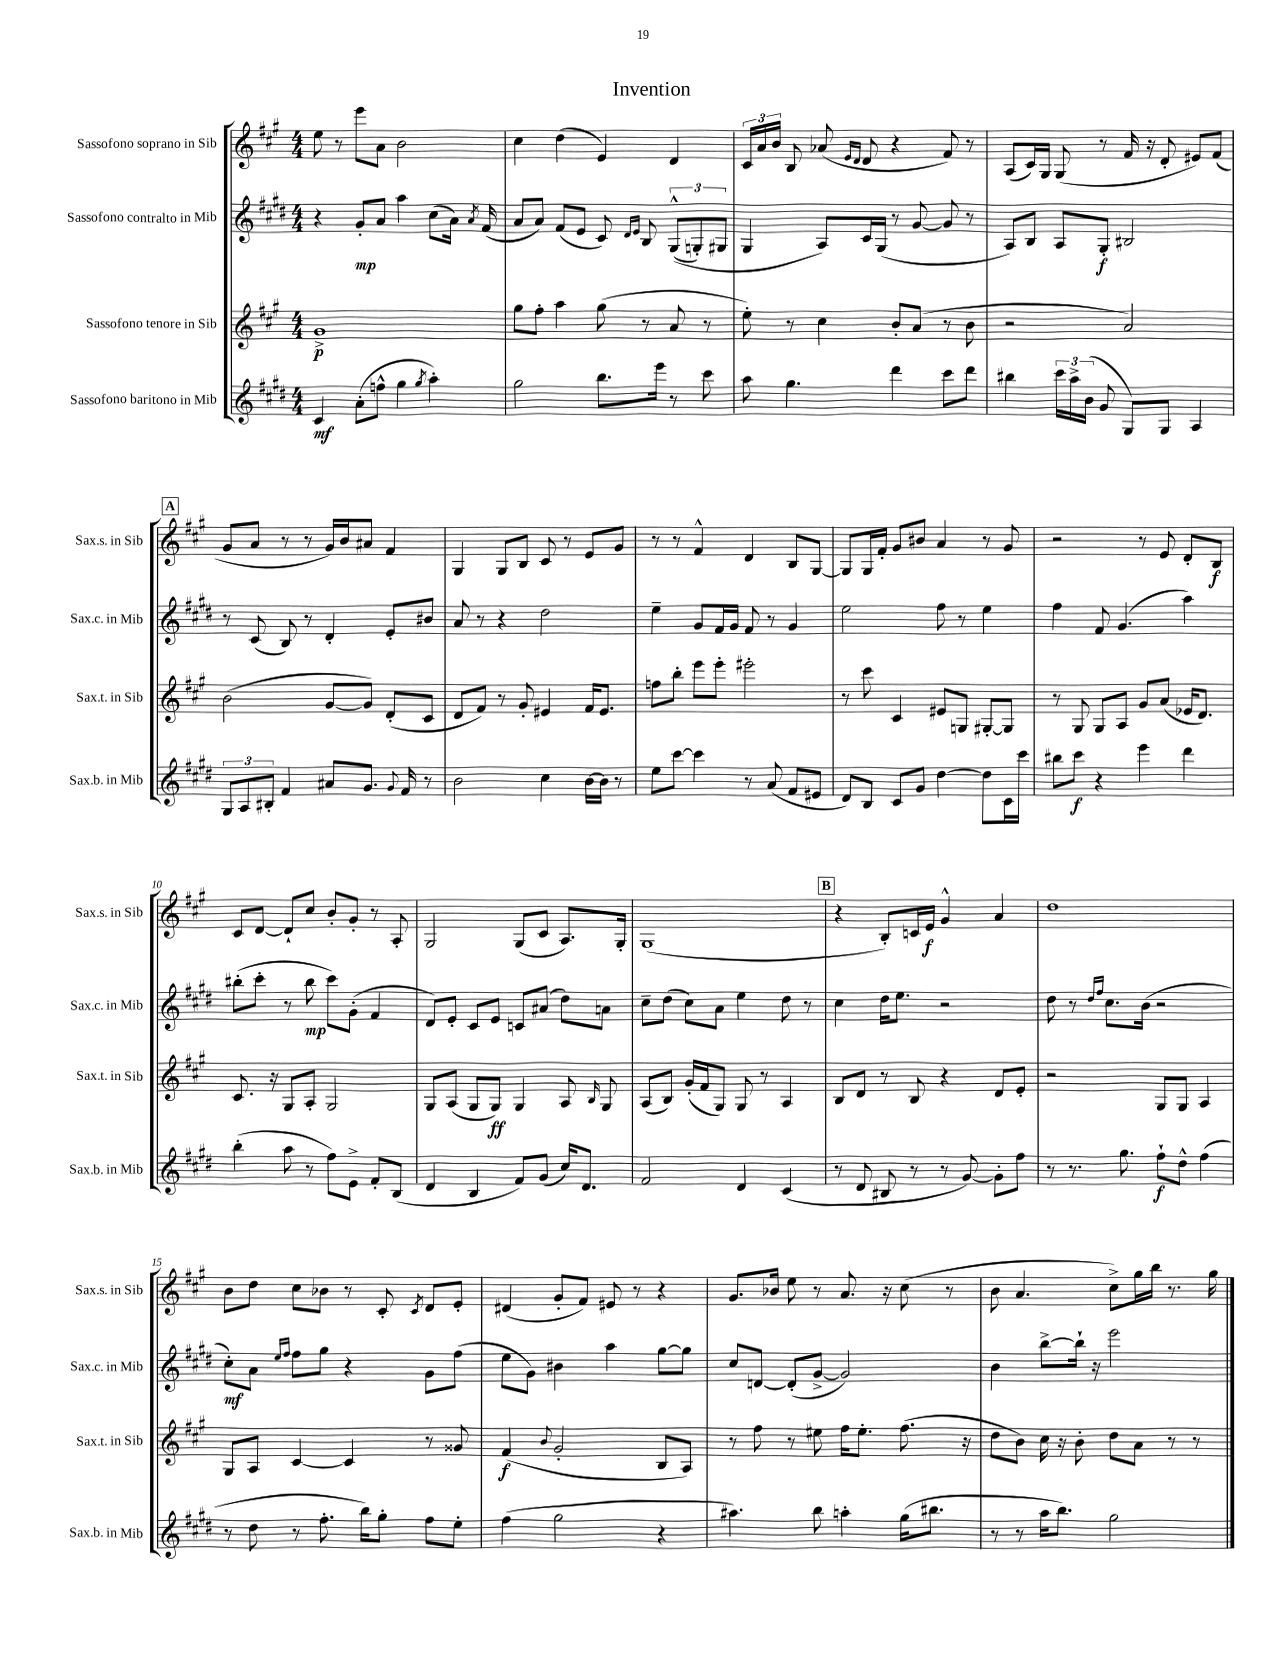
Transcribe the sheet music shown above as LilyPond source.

\header { title = "Invention" }
<<
\new StaffGroup <<
\new Staff = "s0" \with { instrumentName = "Sassofono soprano in Sib" shortInstrumentName = "Sax.s. in Sib" } {
    \clef treble \key a \major \numericTimeSignature \time 4/4
    \autoBeamOff e''8 r8 e'''8[ a'8] b'2 |
    cis''4 d''4( e'4) d'4 |
    \tuplet 3/2 { cis'16[ a'16 b'16] } b8 aes'8( \grace { e'16[ d'16] } d'8 r4 fis'8) r8 |
    a8[( cis'16) gis16] gis8( r8 fis'16 r16 d'8-. eis'8[) fis'8]( |
    \mark \markup { \box "A" } gis'8[ a'8] r8 r8 gis'16[) b'16 ais'8] fis'4 |
    gis4 gis8[ b8] cis'8 r8 e'8[ gis'8] |
    r8 r8 fis'4-^ d'4 b8[ gis8]~ |
    gis8[ gis16 fis'16]-. gis'8[ bis'8] a'4 r8 gis'8 |
    r2 r8 e'8 d'8[-. b8]\f |
    cis'8[ d'8]~ d'8[-! cis''8] b'8[-. gis'8]-. r8 a8-. |
    gis2 gis8[( cis'8] a8.[) gis16]-. |
    gis1( |
    \mark \markup { \box "B" } r4 b8[-.) c'16 e'16]\f gis'4-^ a'4 |
    d''1 |
    b'8[ d''8] cis''8[ bes'8] r8 cis'8-. \acciaccatura { cis'8 } d'8[ e'8]-. |
    dis'4( gis'8[-. fis'8]) eis'8 r8 r4 |
    gis'8.[ bes'16] e''8 r8 a'8. r16 cis''8( r8 |
    b'8 a'4. cis''8[->) gis''16 b''16] r8. gis''16 \bar "|." |
}
\new Staff = "s1" \with { instrumentName = "Sassofono contralto in Mib" shortInstrumentName = "Sax.c. in Mib" } {
    \clef treble \key e \major \numericTimeSignature \time 4/4
    \autoBeamOff r4 gis'8[-.\mp a'8] a''4 cis''8[( a'16]) \acciaccatura { a'8 } fis'16( |
    a'8[ a'8]) fis'8[( e'8] cis'8) \grace { dis'16[ e'16] } b8 \tuplet 3/2 { gis8[-^(\( g8-.) gis8] } |
    gis4 a8[\) cis'16 gis16]( r8 gis'8~ gis'8 r8 |
    a8[) b8] a8[ gis8]-.\f bis2 |
    \mark \markup { \box "A" } r8 cis'8( b8) r8 dis'4-. e'8[-. bis'8] |
    a'8 r8 r4 dis''2 |
    e''4-- gis'8[ fis'16 gis'16] fis'8 r8 gis'4 |
    e''2 fis''8 r8 e''4 |
    fis''4 fis'8 gis'4.( a''4) |
    bis''8[-.( cis'''8]-. r8 bis''8\mp cis'''8[) gis'8]-.( fis'4 |
    dis'8[) e'8]-. cis'8[ e'8] c'8[ ais'8]( dis''8[) a'8] |
    cis''8[-- dis''8]( cis''8[) a'8] e''4 dis''8 r8 |
    \mark \markup { \box "B" } cis''4 dis''16[ e''8.] r2 |
    dis''8 r8 \grace { dis''16[ fis''16] } cis''8.[ b'16]( r2 |
    cis''8[-.\mf) a'8] \grace { e''16[ fis''16] } fis''8[ gis''8] r4 gis'8[ fis''8]( |
    e''8[ gis'8]) bis'4 a''4 gis''8[~ gis''8] |
    cis''8[ d'8]~ d'8[-.( gis'8]~-> gis'2) |
    b'4 b''8[~-> b''16]-! r16 e'''2 \bar "|." |
}
\new Staff = "s2" \with { instrumentName = "Sassofono tenore in Sib" shortInstrumentName = "Sax.t. in Sib" } {
    \clef treble \key a \major \numericTimeSignature \time 4/4
    \autoBeamOff gis'1->\p |
    gis''8[ fis''8]-. a''4 gis''8( r8 a'8 r8 |
    e''8-.) r8 cis''4 b'8[-. a'8]( r8 b'8 |
    r2 a'2) |
    \mark \markup { \box "A" } b'2( gis'8[~ gis'8]) d'8[-.( cis'8] |
    d'8[ fis'8]) r8 gis'8-. eis'4 fis'16[ eis'8.] |
    f''8[ b''8]-. e'''8[ e'''8]-. eis'''2-. |
    r8 cis'''8 cis'4 eis'8[ g8] gis8[~-. gis8] |
    r8 gis8 gis8[ a8] gis'8[ a'8]( ees'16[ d'8.]) |
    cis'8. r16 gis8[ a8]-. gis2 |
    gis8[ a8]( gis8[ gis8]\ff) gis4 a8 \grace { b16 } gis8 |
    a8[( b8]) gis'16[-.( fis'16 gis8]) gis8 r8 a4 |
    \mark \markup { \box "B" } b8[ d'8] r8 b8 r4 d'8[ e'8]-. |
    r2 gis8[ gis8] a4 |
    gis8[ a8] cis'4~ cis'4 r8 gisis'8 |
    fis'4\f( \appoggiatura { b'8 } gis'2-. b8[ a8]) |
    r8 fis''8 r8 eis''8 fis''16[ eis''8.]-. fis''8.( r16 |
    d''8[ b'8]) cis''16 r16 b'8-. d''8[ a'8] r8 r8 \bar "|." |
}
\new Staff = "s3" \with { instrumentName = "Sassofono baritono in Mib" shortInstrumentName = "Sax.b. in Mib" } {
    \clef treble \key e \major \numericTimeSignature \time 4/4
    \autoBeamOff cis'4\mf a'8[-.( f''8]-^ gis''4 \acciaccatura { gis''8 } a''4-.) |
    gis''2 b''8.[ e'''16] r8 cis'''8 |
    a''8 gis''4. dis'''4 cis'''8[ dis'''8] |
    bis''4 \tuplet 3/2 { cis'''16[ a''16-> b'16]( } gis'8 gis8[) gis8] a4 |
    \mark \markup { \box "A" } \tuplet 3/2 { gis8[ a8 bis8]-. } fis'4 ais'8[ gis'8.] \appoggiatura { gis'8 } fis'16 r8 |
    b'2 cis''4 b'16[~ b'16] r8 |
    e''8[ cis'''8]~ cis'''4 r8 a'8( fis'8[ eis'8] |
    dis'8[) b8] cis'8[ gis'8] dis''4~ dis''8[ cis'16 cis'''16] |
    bis''8[ cis'''8]\f r4 e'''4 dis'''4 |
    b''4-.( a''8 r8 fis''8[) e'8]-> fis'8[-. b8]( |
    dis'4 b4 fis'8[) gis'8]( cis''16[) dis'8.] |
    fis'2 dis'4 cis'4( |
    \mark \markup { \box "B" } r8 dis'8 bis8 r8 r8 gis'8~) gis'8[-. fis''8] |
    r8 r8. gis''8. fis''8[-!\f dis''8]-^ fis''4( |
    r8 dis''8 r8 fis''8.-. b''16[) gis''8]-. fis''8[ e''8]-. |
    fis''4( gis''2 r4 |
    ais''4.) b''8 a''4-. gis''16[( bis''8.] |
    r8 r8 a''16[ b''8.]) gis''2 \bar "|." |
}
>>
>>
